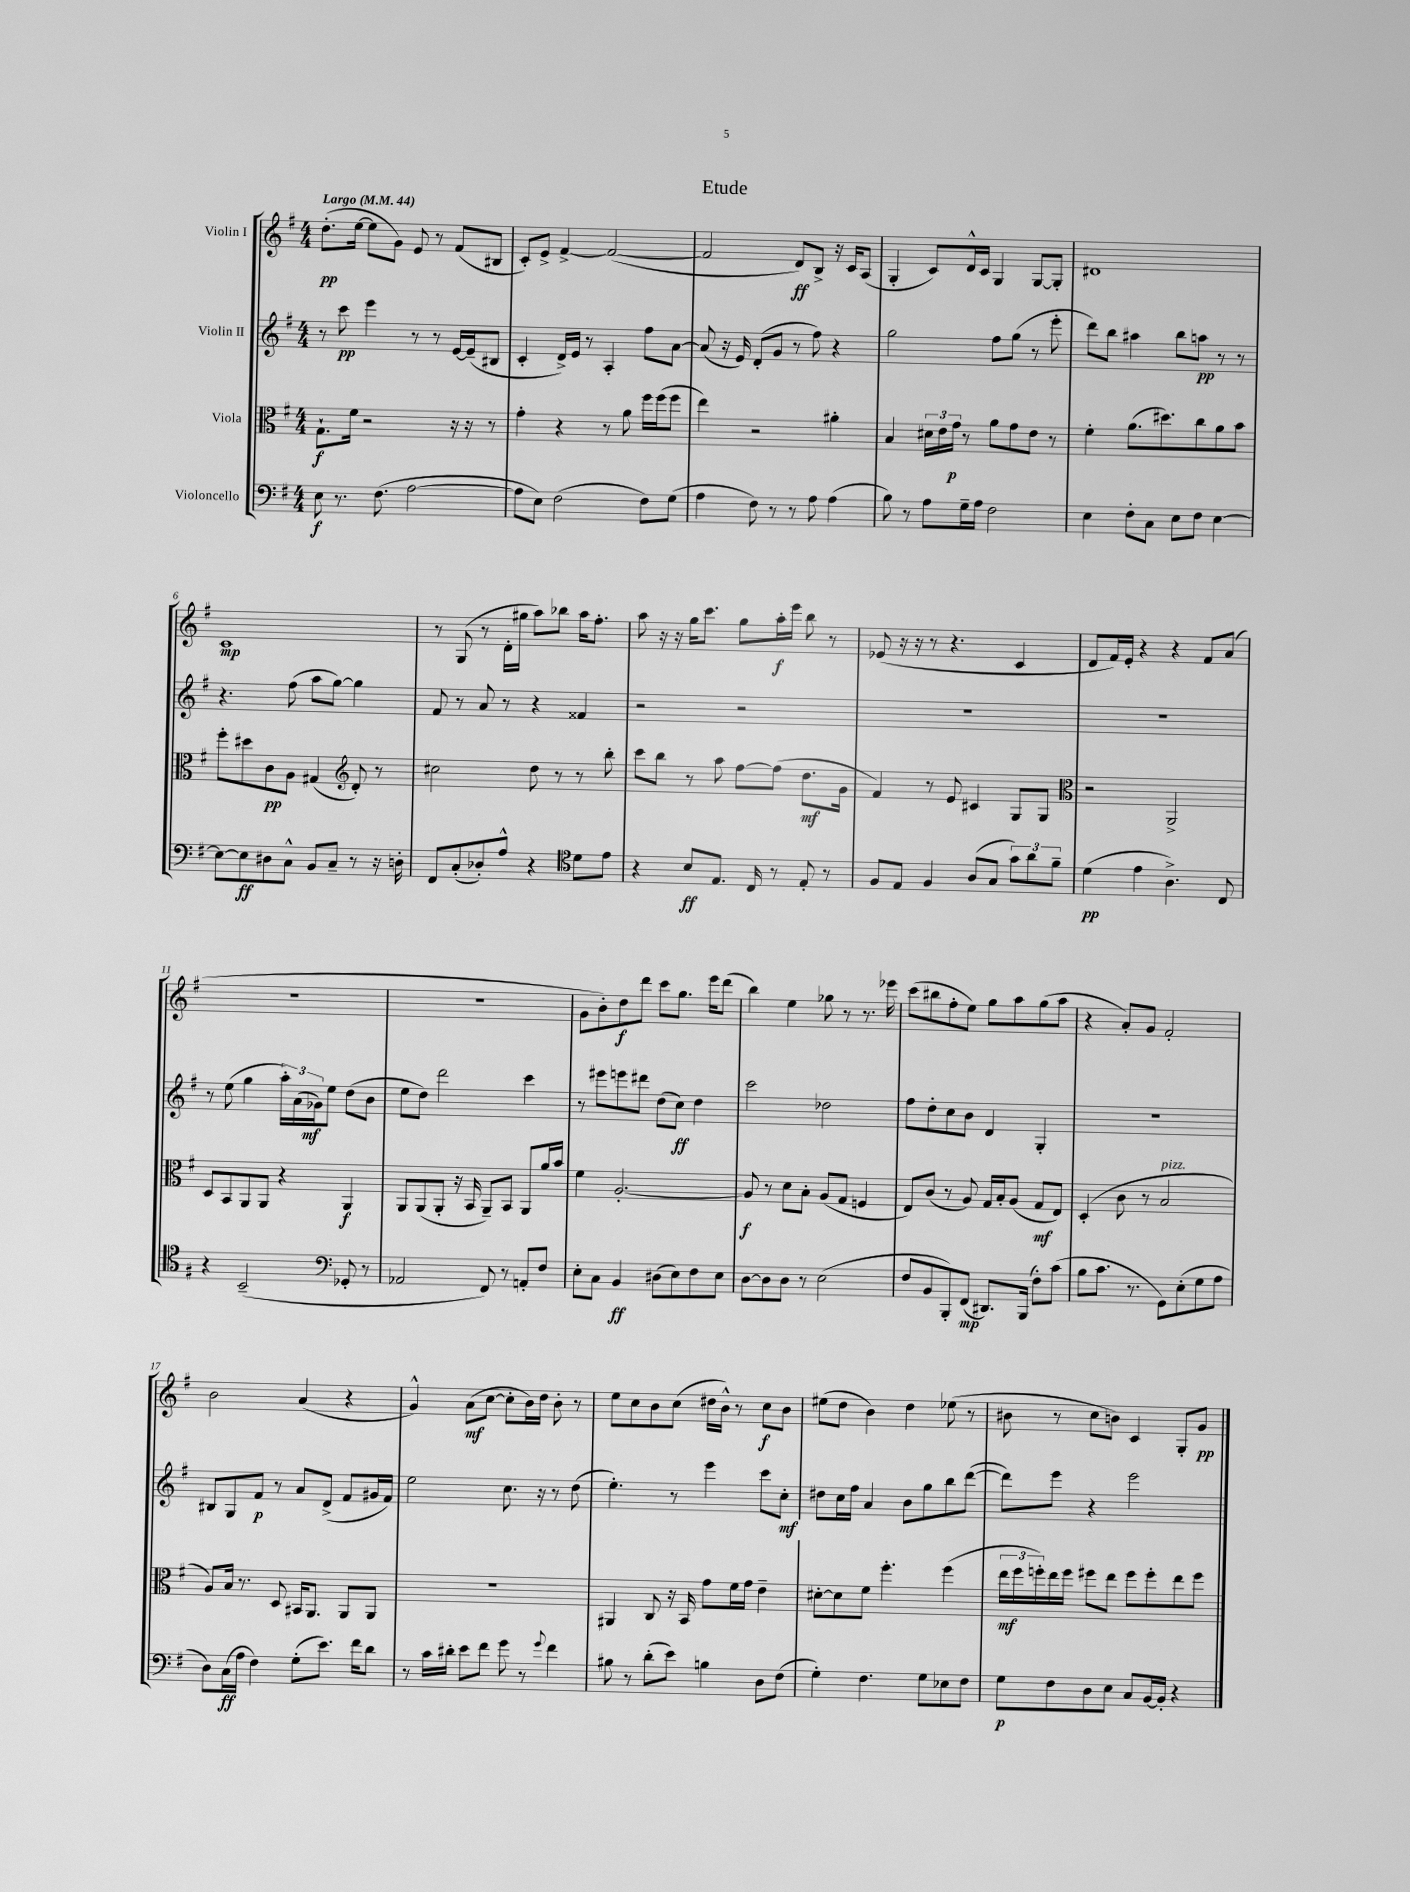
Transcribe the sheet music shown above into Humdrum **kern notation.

**kern	**dynam	**kern	**dynam	**kern	**dynam	**kern	**dynam
*part4	*part4	*part3	*part3	*part2	*part2	*part1	*part1
*staff4	*staff4	*staff3	*staff3	*staff2	*staff2	*staff1	*staff1
*I"Violoncello	*	*I"Viola	*	*I"Violin II	*	*I"Violin I	*
*clefF4	*	*clefC3	*	*clefG2	*	*clefG2	*
*k[f#]	*	*k[f#]	*	*k[f#]	*	*k[f#]	*
*M4/4	*	*M4/4	*	*M4/4	*	*M4/4	*
*MM44	*	*MM44	*	*MM44	*	*MM44	*
=1	=1	=1	=1	=1	=1	=1	=1
!	!	!	!	!	!	!LO:TX:a:B:t=Largo	!
8E\	f	8.G`\L	f	8r	.	(8.dd'\L	pp
8.r	.	.	.	8ccc\	pp	.	.
.	.	16f#\Jk	.	.	.	[16ee\Jk	.
.	.	2r	.	4eee\	.	8ee\L]	.
(8.F#\	.	.	.	.	.	.	.
.	.	.	.	.	.	8g\J)	.
[2A\	.	.	.	8r	.	8e/	.
.	.	.	.	8r	.	8r	.
.	.	16r	.	[16e/LL	.	(8f#/L	.
.	.	16r	.	(16e~/J]	.	.	.
.	.	8r	.	8B#X/J	.	8B#X/J	.
=2	=2	=2	=2	=2	=2	=2	=2
8A\L]	.	4g'\	.	4c'/	.	8c'/L)	.
8E\J)	.	.	.	.	.	8e^/J	.
(2F#\	.	4r	.	16d^/LL)	.	[4f#^/	.
.	.	.	.	16e/JJ	.	.	.
.	.	.	.	8r	.	.	.
.	.	8r	.	4A'/	.	(2f#/_	.
.	.	8a\	.	.	.	.	.
8F#\L)	.	16ff#\LL	.	8ff#\L	.	.	.
.	.	(16ff#\J	.	.	.	.	.
(8G\J	.	8ff#\J	.	[8a\J	.	.	.
=3	=3	=3	=3	=3	=3	=3	=3
4A\	.	4ee\)	.	(8a/]	.	2f#/]	.
.	.	.	.	16r	.	.	.
.	.	.	.	16e/)	.	.	.
8F#\)	.	2r	.	(8d'/L	.	.	.
8r	.	.	.	8g/J	.	.	.
8r	.	.	.	8r	.	8d/L)	ff
8A\	.	.	.	8ff#\)	.	8B^/J	.
(4A\	.	4a#X'\	.	4r	.	16r	.
.	.	.	.	.	.	16c/KL	.
.	.	.	.	.	.	(8A/J	.
=4	=4	=4	=4	=4	=4	=4	=4
8B\)	.	4B/	.	2gg\	.	4G'/	.
8r	.	.	.	.	.	.	.
8A\L	.	24d#X\LL	.	.	.	8c/L)	.
.	.	24e\	.	.	.	.	.
.	.	24g\JJ	p	.	.	.	.
16G~\L	.	8r	.	.	.	16d^^/L	.
16A\JJ	.	.	.	.	.	16c/JJ	.
2F#\	.	8a\L	.	8ff#\L	.	4G/	.
.	.	8g\	.	(8gg\J	.	.	.
.	.	8e\J	.	8r	.	[8G/L	.
.	.	8r	.	8eee'\	.	8G'/J]	.
=5	=5	=5	=5	=5	=5	=5	=5
4E\	.	4f#'\	.	8ddd\L)	.	1d#X	.
.	.	.	.	8bb\J	.	.	.
8F#'\L	.	(8.a\L	.	4aa#X\	.	.	.
8C\J	.	.	.	.	.	.	.
.	.	8.dd#X\)	.	.	.	.	.
8E\L	.	.	.	8bb\L	.	.	.
8F#\J	.	8cc\	.	8aan\J	pp	.	.
[4E\	.	8a\	.	8r	.	.	.
.	.	8b\J	.	8r	.	.	.
!!LO:LB:g=z
=6	=6	=6	=6	=6	=6	=6	=6
8E\L_	.	8ff#'\L	.	4.r	.	1c	mp
8E\]	ff	8dd#X\	.	.	.	.	.
8D#X\	.	8c\	pp	.	.	.	.
8C^^\J	.	8A\J	.	(8ff#\	.	.	.
8BB/L	.	(4G#X/	.	8aa\L	.	.	.
8C~/J	.	.	.	[8gg\J)	.	.	.
*	*	*clefG2	*	*	*	*	*
8r	.	8d'/)	.	4gg\]	.	.	.
16r	.	8r	.	.	.	.	.
16Dn'\	.	.	.	.	.	.	.
=7	=7	=7	=7	=7	=7	=7	=7
8FF#/L	.	2cc#X\	.	8f#/	.	8r	.
(8C'/	.	.	.	8r	.	(8G/	.
8D-X'/)	.	.	.	8a/	.	8r	.
8A^^/J	.	.	.	8r	.	16d'\LL	.
.	.	.	.	.	.	16gg#X\JJ	.
4r	.	8dd\	.	4r	.	8aa\L)	.
.	.	8r	.	.	.	8bb-X\J	.
*clefC4	*	*	*	*	*	*	*
8d\L	.	8r	.	4f##X/	.	16aa\KL	.
.	.	.	.	.	.	8.ff#'\J	.
8e\J	.	8bb'\	.	.	.	.	.
=8	=8	=8	=8	=8	=8	=8	=8
4r	.	8ccc\L	.	2r	.	8aa\	.
.	.	8bb\J	.	.	.	16r	.
.	.	.	.	.	.	16r	.
8B/L	ff	8r	.	.	.	16gg\KL	.
.	.	.	.	.	.	8.ccc\J	.
8.E/J	.	8aa\	.	.	.	.	.
.	.	[8ff#\L	.	2r	.	8gg\L	.
16C/	.	.	.	.	.	.	.
8r	.	(8ff#\J]	.	.	.	16aa'\L	f
.	.	.	.	.	.	16eee\JJ	.
8E'/	.	8.dd\L	mf	.	.	8bb\	.
8r	.	.	.	.	.	8r	.
.	.	16g\Jk	.	.	.	.	.
=9	=9	=9	=9	=9	=9	=9	=9
8F#/L	.	4f#/)	.	1r	.	(8e-X/	.
8E/J	.	.	.	.	.	16r	.
.	.	.	.	.	.	16r	.
4F#/	.	8r	.	.	.	8r	.
.	.	8e/	.	.	.	4.r	.
(8A/L	.	4c#X/	.	.	.	.	.
8G/J	.	.	.	.	.	.	.
12g\L)	.	8G/L	.	.	.	4c/	.
12a\	.	.	.	.	.	.	.
.	.	8G/J	.	.	.	.	.
12f#~\J	.	.	.	.	.	.	.
=10	=10	=10	=10	=10	=10	=10	=10
*	*	*clefC3	*	*	*	*	*
(4d\	pp	2r	.	1r	.	8d/L	.
.	.	.	.	.	.	16f#/L)	.
.	.	.	.	.	.	16e'/JJ	.
4e\	.	.	.	.	.	4r	.
4.A^\)	.	2AA^/	.	.	.	4r	.
.	.	.	.	.	.	8f#/L	.
8C/	.	.	.	.	.	(8a/J	.
!!LO:LB:g=z
=11	=11	=11	=11	=11	=11	=11	=11
4r	.	8D/L	.	8r	.	1r	.
.	.	8BB/	.	(8ee\	.	.	.
(2BB~/	.	8AA/	.	4gg\	.	.	.
.	.	8AA/J	.	.	.	.	.
.	.	4r	.	24aa'\LL)	.	.	.
.	.	.	.	(24a\	.	.	.
.	.	.	.	24g-X\J)	mf	.	.
.	.	.	.	8ee\J	.	.	.
*clefF4	*	*	*	*	*	*	*
8GG-X'/	.	4AA/	f	(8dd\L	.	.	.
8r	.	.	.	8b\J	.	.	.
=12	=12	=12	=12	=12	=12	=12	=12
2AA-X/	.	8AA/L	.	8ee\L	.	1r	.
.	.	(8AA/	.	8dd\J)	.	.	.
.	.	8AA'/J	.	2ddd\	.	.	.
.	.	16r	.	.	.	.	.
.	.	16BB/	.	.	.	.	.
8FF#/)	.	8AA~/L)	.	.	.	.	.
8r	.	8BB/J	.	.	.	.	.
8AAn'/L	.	8AA/L	.	4ccc\	.	.	.
8F#/J	.	16a/L	.	.	.	.	.
.	.	16b/JJ	.	.	.	.	.
=13	=13	=13	=13	=13	=13	=13	=13
8E'\L	.	4f#\	.	8r	.	8g\L	.
8C\J	.	.	.	8eee#X\L	.	8b'\)	.
4BB/	ff	[2.A'/	.	8eeen\	.	8dd\	f
.	.	.	.	8ddd#X\J	.	8ddd\J	.
(8D#X\L	.	.	.	(8dd\L	.	8ccc\L	.
8E\)	.	.	.	8cc\J)	ff	8.gg\J	.
8F#\	.	.	.	4dd\	.	.	.
.	.	.	.	.	.	16eee\KL	.
8E\J	.	.	.	.	.	(8ddd\J	.
=14	=14	=14	=14	=14	=14	=14	=14
[8D\L	.	8A/]	f	2ccc\	.	4bb\)	.
8D\]	.	8r	.	.	.	.	.
8D\J	.	8d\L	.	.	.	4ee\	.
8r	.	8B'\J	.	.	.	.	.
(2E\	.	(8A/L	.	2dd-X\	.	8gg-X\	.
.	.	8G/J	.	.	.	8r	.
.	.	4Fn/	.	.	.	8.r	.
.	.	.	.	.	.	16eee-X\	.
=15	=15	=15	=15	=15	=15	=15	=15
8F#/L	.	8E/L)	.	8ff#\L	.	(8ccc\L	.
8BB/	.	(8c/J	.	8dd'\	.	8bb#X\	.
8BBB'/)	.	8r	.	8cc\	.	8ff#'\	.
(8FF#/J	mp	8A/)	.	8b\J	.	8ee\J)	.
8.DD#X/L)	.	16G/LL	.	4d/	.	8gg\L	.
.	.	16B'/J	.	.	.	.	.
.	.	(8A/J	.	.	.	8aa\	.
(16BBB/Jk	.	.	.	.	.	.	.
8F#'\L)	.	8G/L	mf	4G'/	.	(8gg\	.
(8c\J	.	8E/J)	.	.	.	8aa\J	.
=16	=16	=16	=16	=16	=16	=16	=16
8B\L	.	(4D'/	.	1r	.	4r	.
8.c\J	.	.	.	.	.	.	.
.	.	8c\	.	.	.	8a'/L)	.
8.r	.	.	.	.	.	.	.
.	.	8r	.	.	.	8g/J	.
!	!	!LO:TX:a:i:t=pizz.	!	!	!	!	!
8GG\L)	.	2B/	.	.	.	2f#'/	.
(8E'\	.	.	.	.	.	.	.
8G\	.	.	.	.	.	.	.
8A\J	.	.	.	.	.	.	.
!!LO:LB:g=z
=17	=17	=17	=17	=17	=17	=17	=17
8D\L)	.	8A/L)	.	8B#X/L	.	2b\	.
(16C\L	ff	16B/Jk	.	8G/	.	.	.
16A\JJ	.	8.r	.	.	.	.	.
4F#\)	.	.	.	8f#/J	p	.	.
.	.	8D/	.	8r	.	.	.
(8G'\L	.	16BB#X/KL	.	8a/L	.	(4a/	.
.	.	8.AA/J	.	.	.	.	.
8.e\J)	.	.	.	(8d^/J	.	.	.
.	.	8AA/L	.	8f#/L	.	4r	.
16f#\KL	.	.	.	.	.	.	.
8d\J	.	8AA/J	.	16g#X/L	.	.	.
.	.	.	.	16f#/JJ)	.	.	.
=18	=18	=18	=18	=18	=18	=18	=18
8r	.	1r	.	2ee\	.	4g^^/)	.
16c\LL	.	.	.	.	.	.	.
16d#X'\JJ	.	.	.	.	.	.	.
8e\L	.	.	.	.	.	(8a\L	mf
8f#\J	.	.	.	.	.	[8cc\J	.
8g\	.	.	.	8.cc\	.	8cc'\L]	.
8r	.	.	.	.	.	16b\L)	.
.	.	.	.	16r	.	16dd\JJ	.
8qqg/	.	.	.	.	.	.	.
4f#\	.	.	.	8r	.	8b'\	.
.	.	.	.	(8dd\	.	8r	.
=19	=19	=19	=19	=19	=19	=19	=19
8B#X\	.	4AA#X/	.	4.ee'\)	.	8ee\L	.
8r	.	.	.	.	.	8cc\	.
(8d'\L	.	8C/	.	.	.	8b\	.
8e\J)	.	16r	.	8r	.	(8cc\J	.
.	.	16BB/	.	.	.	.	.
4Bn\	.	8g\L	.	4eee\	.	16dd#X\LL	.
.	.	.	.	.	.	16b^^\JJ)	.
.	.	16f#\L	.	.	.	8r	.
.	.	16g\JJ	.	.	.	.	.
8D\L	.	4e~\	.	8ccc\L	.	8cc\L	f
(8F#\J	.	.	.	8cc'\J	mf	8b\J	.
=20	=20	=20	=20	=20	=20	=20	=20
4G'\)	.	[8d#X'\L	.	8dd#X\L	.	(8ee#X\L	.
.	.	8d#\]	.	16cc\L	.	8dd\J	.
.	.	.	.	16ff#\JJ	.	.	.
4.F#\	.	8f#\J	.	4a/	.	4b\)	.
.	.	4.ff#'\	.	.	.	.	.
.	.	.	.	8b\L	.	4dd\	.
8G\L	.	.	.	8gg\	.	.	.
8E-X\	.	(4ff#\	.	8bb\	.	(8ee-X\	.
8F#\J	.	.	.	([8ddd\J	.	8r	.
=21	=21	=21	=21	=21	=21	=21	=21
8G\L	p	24ee\LL	mf	8ddd\L])	.	8b#X\	.
.	.	24ff#\	.	.	.	.	.
.	.	24ffn'\)	.	.	.	.	.
8F#\	.	16ee\	.	8eee\J	.	8r	.
.	.	16ff\JJ	.	.	.	.	.
8D\	.	8ff#X\L	.	4r	.	8cc\L	.
8E\J	.	8ee\J	.	.	.	8bn\J)	.
8C/L	.	8ff#\L	.	2eee\	.	4c/	.
[16BB/L	.	8ff#'\	.	.	.	.	.
16BB'/JJ]	.	.	.	.	.	.	.
4r	.	8ee\	.	.	.	8G'/L	.
.	.	8ff#\J	.	.	.	8g/J	pp
==	==	==	==	==	==	==	==
*-	*-	*-	*-	*-	*-	*-	*-
